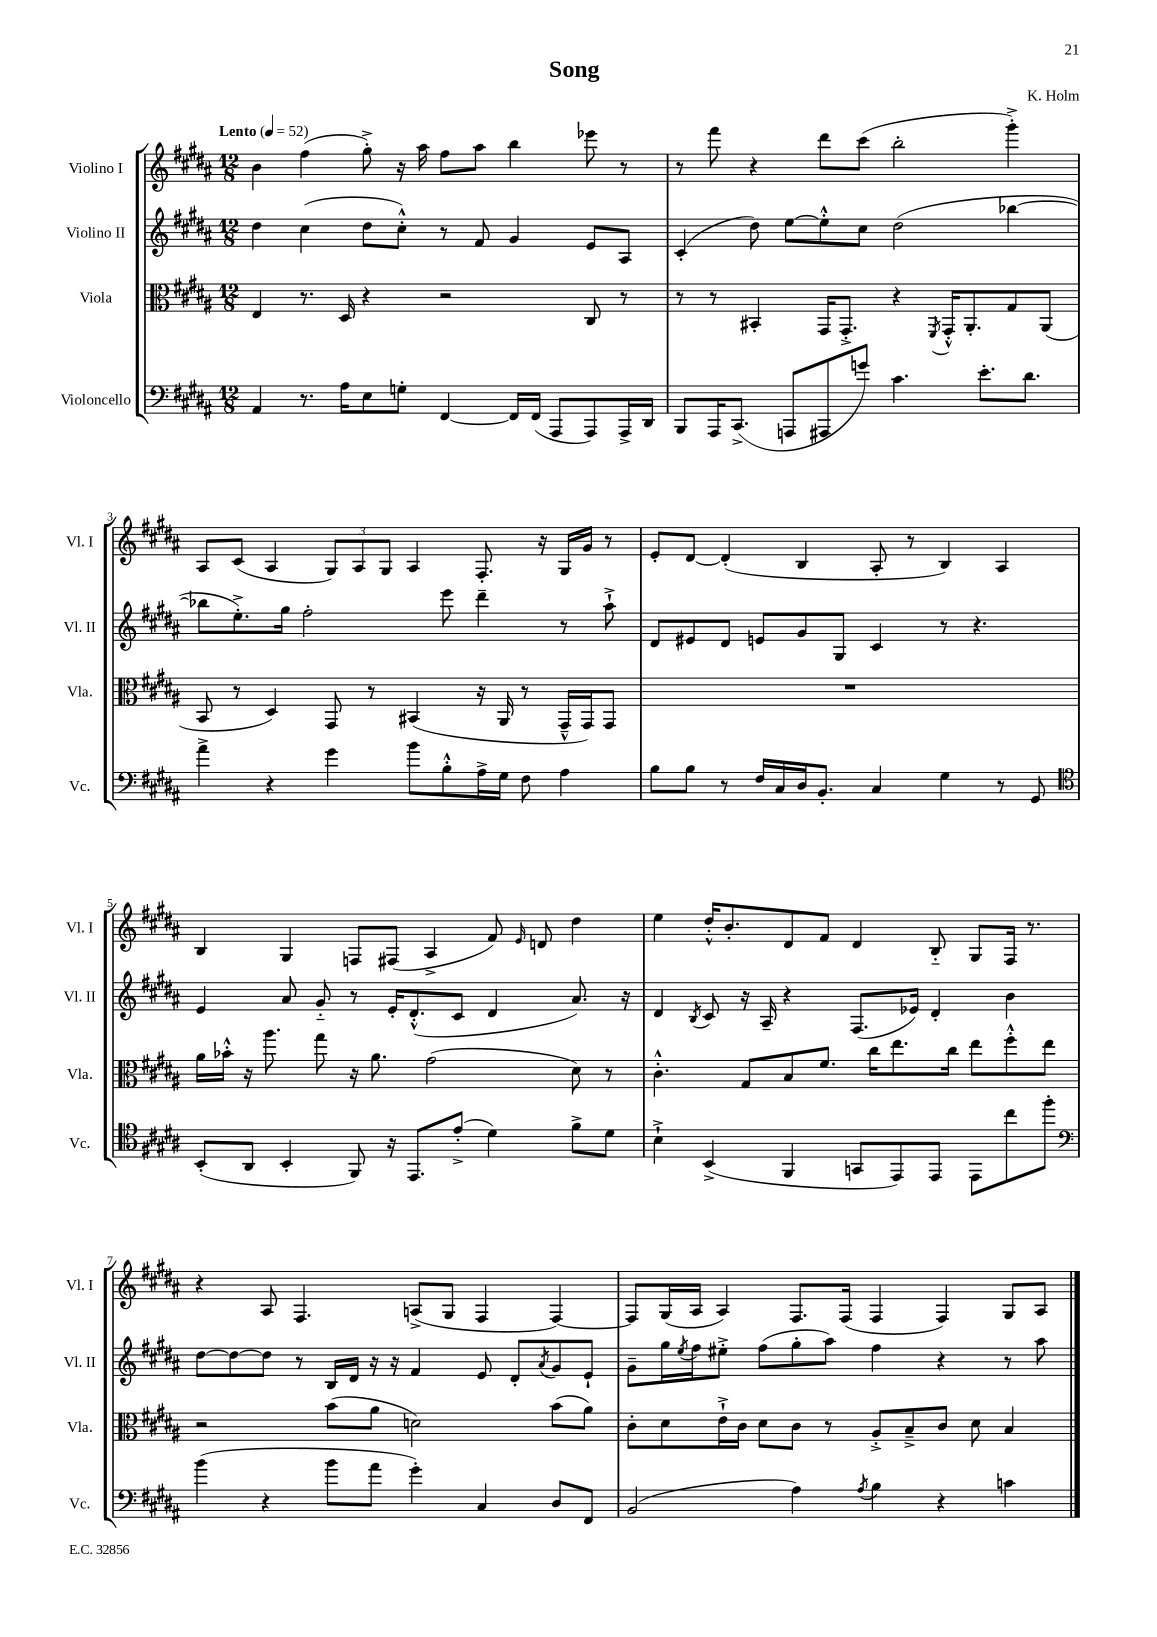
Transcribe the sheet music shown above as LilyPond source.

\header { title = "Song" composer = "K. Holm" }
<<
\new StaffGroup <<
\new Staff = "s0" \with { instrumentName = "Violino I" shortInstrumentName = "Vl. I" } {
    \clef treble \key b \major \numericTimeSignature \time 12/8 \tempo "Lento" 4 = 52
    b'4 fis''4( gis''8-.->) r16 ais''16 fis''8 ais''8 b''4 ees'''8 r8 |
    r8 fis'''8 r4 dis'''8 cis'''8( b''2-. gis'''4-.->) |
    ais8 cis'8( ais4 \tuplet 3/2 { gis8) ais8 gis8 } ais4 fis8.-. r16 gis16 gis'16 r8 |
    e'8-. dis'8~ dis'4-.( b4 ais8-. r8 b4) ais4 |
    b4 gis4 f8 fis8( ais4-> fis'8) \grace { e'16 } d'8 dis''4 |
    e''4 dis''16-.-^ b'8.-. dis'8 fis'8 dis'4 b8-_ gis8 fis16 r8. |
    r4 ais8 fis4. a8->( gis8 fis4 fis4~) |
    fis8 gis16( ais16 ais4) fis8. fis16( fis4 fis4) gis8 ais8 \bar "|." |
}
\new Staff = "s1" \with { instrumentName = "Violino II" shortInstrumentName = "Vl. II" } {
    \clef treble \key b \major \numericTimeSignature \time 12/8
    dis''4 cis''4( dis''8 cis''8-.-^) r8 fis'8 gis'4 e'8 ais8 |
    cis'4-.( dis''8) e''8~ e''8-.-^ cis''8 dis''2( bes''4~ |
    bes''8 e''8.-.->) gis''16 fis''2-. e'''8 dis'''4-- r8 ais''8-!-> |
    dis'8 eis'8 dis'8 e'8 gis'8 gis8 cis'4 r8 r4. |
    e'4 ais'8 gis'8-_ r8 e'16-. dis'8.-.-^( cis'8 dis'4 ais'8.) r16 |
    dis'4 \acciaccatura { b8 } cis'8 r16 ais16-- r4 fis8.( ees'16) dis'4-. b'4 |
    dis''8~ dis''8~ dis''8 r8 b16 dis'16 r16 r16 fis'4 e'8 dis'8-. \acciaccatura { ais'8 } gis'8 e'8-! |
    gis'8-- gis''16 \acciaccatura { e''8 } fis''16 eis''8-.-> fis''8( gis''8-. ais''8) fis''4 r4 r8 ais''8 \bar "|." |
}
\new Staff = "s2" \with { instrumentName = "Viola" shortInstrumentName = "Vla." } {
    \clef alto \key b \major \numericTimeSignature \time 12/8
    e4 r8. dis16 r4 r2 cis8 r8 |
    r8 r8 bis,4-. gis,16 gis,8.-.-> r4 \acciaccatura { fis,8 } gis,16-.-^ ais,8.-. gis8 ais,8( |
    b,8 r8 dis4) gis,8 r8 bis,4( r16 ais,16 r8 gis,16---^ gis,16) gis,8 |
    R1. |
    ais'16 bes'16-.-^ r16 ais''8. gis''8 r16 ais'8. gis'2( dis'8) r8 |
    cis'4.-.-^ gis8 b8 fis'8. cis''16 e''8. cis''16 e''8 fis''8-.-^ e''8 |
    r2 b'8( ais'8 d'2) b'8( ais'8) |
    cis'8-. dis'8 e'16-!-> cis'16 dis'8 cis'8 r8 ais8-.-> b8---> cis'8 dis'8 b4 \bar "|." |
}
\new Staff = "s3" \with { instrumentName = "Violoncello" shortInstrumentName = "Vc." } {
    \clef bass \key b \major \numericTimeSignature \time 12/8
    ais,4 r8. ais16 e8 g8-. fis,4~ fis,16 fis,16( ais,,8 ais,,8) ais,,16-> dis,16 |
    b,,8 ais,,16 cis,8.->( a,,8 ais,,8 g'8) cis'4. e'8.-. dis'8. |
    ais'4-> r4 gis'4 b'8 b8-.-^ ais16-> gis16 fis8 ais4 |
    b8 b8 r8 fis16 cis16 dis16 b,8.-. cis4 gis4 r8 gis,8 |
    \clef tenor b,8-.( ais,8 b,4-. fis,8) r16 e,8. e'8-.->( dis'4) fis'8-> dis'8 |
    b4-!-> b,4->( fis,4 g,8 e,8) e,8 e,8 cis''8 fis''8-. |
    \clef bass b'4( r4 b'8 ais'8 gis'4-.) cis4 dis8 fis,8 |
    b,2( ais4) \acciaccatura { ais8 } b4 r4 c'4 \bar "|." |
}
>>
>>
